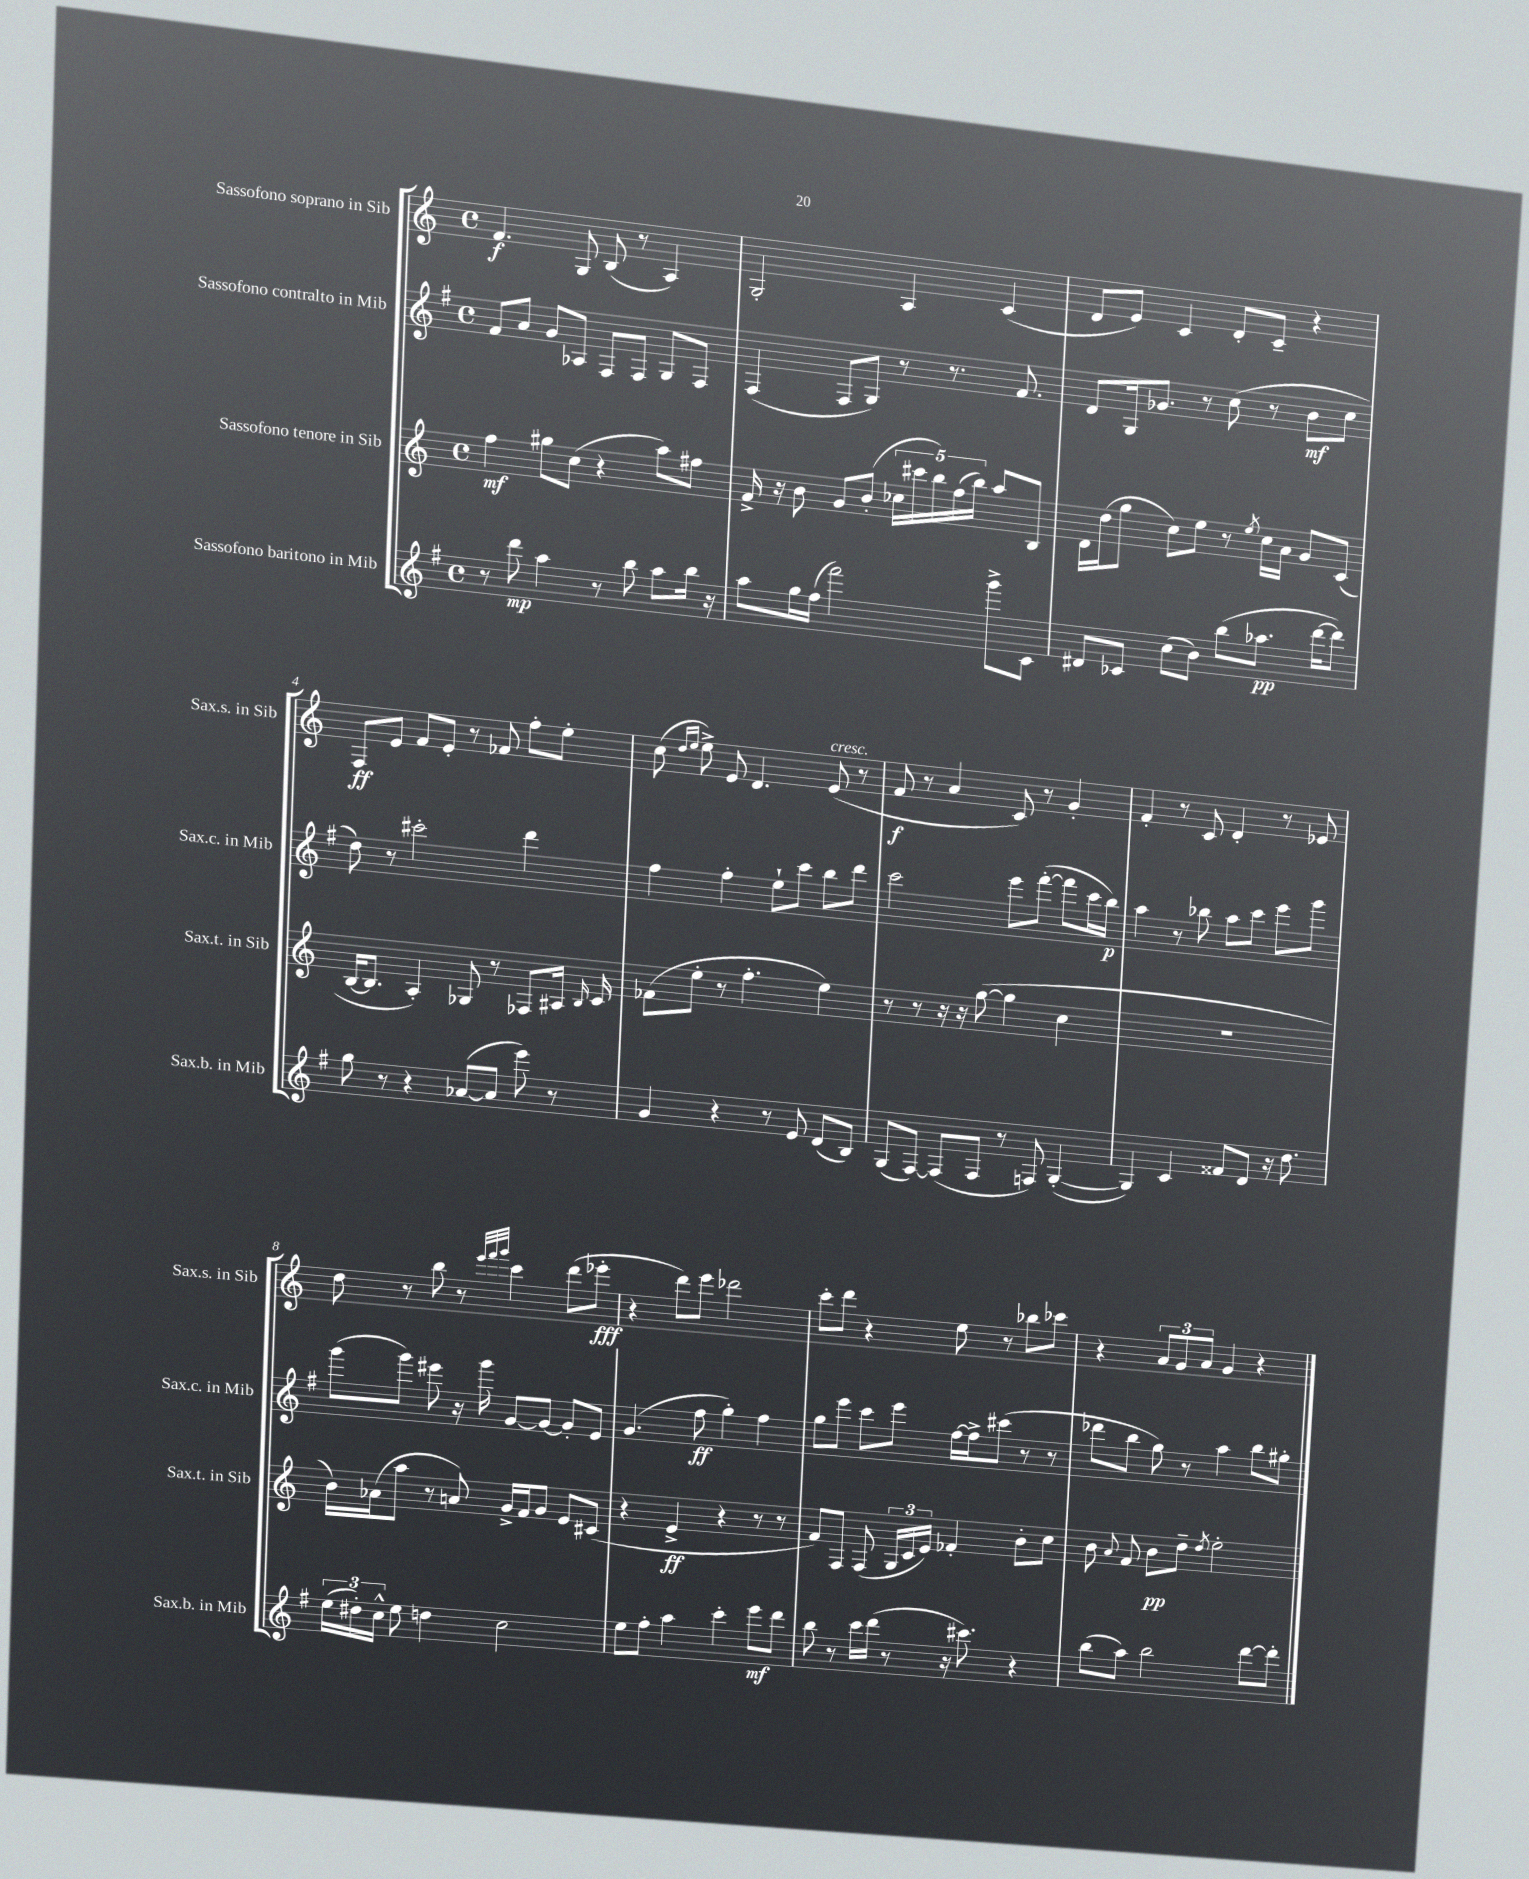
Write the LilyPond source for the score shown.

<<
\new StaffGroup <<
\new Staff = "s0" \with { instrumentName = "Sassofono soprano in Sib" shortInstrumentName = "Sax.s. in Sib" } {
    \clef treble \key c \major \defaultTimeSignature \time 4/4
    \autoBeamOff f'4.\f g8 b8( r8 a4) |
    g2-. a4 c'4( |
    d'8[ e'8]) c'4 d'8[-. c'8]-- r4 |
    f8[\ff e'8] f'8[ e'8]-. r8 fes'8 f''8[-. e''8]-. |
    c''8( \grace { d''16[ e''16] } e''8->) e'8 d'4. e'8^\markup { \italic "cresc." }( r8 |
    f'8\f r8 a'4 c'8) r8 g'4-. |
    f'4-. r8 c'8 d'4-. r8 ees'8 |
    d''8 r8 b''8 r8 \grace { e'''32[ f'''32 g'''32] } c'''4 d'''8[( ees'''8]-.\fff |
    r4 d'''8[) e'''8] des'''2 |
    c'''8[-. d'''8] r4 e''8 r8 bes''8[ ces'''8] |
    r4 \tuplet 3/2 { a'8[ g'8 a'8] } g'4 r4 \bar "|." |
}
\new Staff = "s1" \with { instrumentName = "Sassofono contralto in Mib" shortInstrumentName = "Sax.c. in Mib" } {
    \clef treble \key g \major \defaultTimeSignature \time 4/4
    \autoBeamOff fis'8[ a'8] g'8[ aes8] fis8[ fis8] g8[ fis8] |
    fis4( fis8[ g8]) r8 r8. fis'8. |
    d'8[ g16 ges'8.] r8 c''8( r8 b'8[\mf c''8] |
    d''8) r8 cis'''2-. d'''4 |
    fis''4 fis''4-. e''8[-! c'''8] b''8[ d'''8] |
    c'''2 e'''8[ fis'''8]~-.( fis'''8[ c'''16 b''16]\p) |
    a''4 r8 bes''8 a''8[ c'''8] e'''8[ g'''8] |
    g'''8[( g'''8]) eis'''8 r16 g'''16 g'8[~ g'8]~ g'8[-. e'8] |
    g'4.( fis''8\ff g''4-.) fis''4 |
    g''8[ e'''8] c'''8[ e'''8] fis''16[~ fis''16-> cis'''8]( r8 r8 |
    des'''8[ b''8] g''8) r8 a''4 b''8[ gis''8]-. \bar "|." |
}
\new Staff = "s2" \with { instrumentName = "Sassofono tenore in Sib" shortInstrumentName = "Sax.t. in Sib" } {
    \clef treble \key c \major \defaultTimeSignature \time 4/4
    \autoBeamOff f''4\mf gis''8[ c''8]( r4 a''8[) fis''8] |
    f'16-> r16 b'8 g'8[ b'8]-.( \tuplet 5/4 { ces''16[ cis'''16 b''16) f''16( b''16]) } a''8[ b8] |
    d'16[ d''16( g''8] c''8[) e''8] r8 \acciaccatura { e''8 } c''16[ a'16] g'8[ c'8]( |
    b16[~ b8.] a4-.) ges8 r8 fes8[ ais16] \grace { b16 } c'16 |
    fes'8[( e''8]-. r8 f''4.-. e''4) |
    r8 r8 r16 r16 g''8~( g''4 c''4 |
    R1 |
    b'16[) aes'16( a''8] r8 a'8) g'16[-> f'16 g'8] e'8[ cis'8]( |
    r4 e'4->\ff r4 r8 r8 |
    f'8[) f8] f8( \tuplet 3/2 { g16[ c'16 e'16]) } fes'4-. b'8[-. c''8] |
    b'8 \appoggiatura { a'8 } f'8 b'8[\pp d''8]-- \acciaccatura { d''8 } e''2-. \bar "|." |
}
\new Staff = "s3" \with { instrumentName = "Sassofono baritono in Mib" shortInstrumentName = "Sax.b. in Mib" } {
    \clef treble \key g \major \defaultTimeSignature \time 4/4
    \autoBeamOff r8 d'''8\mp a''4 r8 b''8 a''8[ b''16] r16 |
    a''8[ g''16 fis''16]( fis'''2) g'''8[-> c'8] |
    dis'8[ ces'8] c''8[( b'8]) b''8[( aes''8.]\pp d'''16[~ d'''8]) |
    g''8 r8 r4 aes'8[~( aes'8] e'''8) r8 |
    g'4 r4 r8 e'8 d'8[( b8]) |
    g8[( fis8]~) fis8[( fis8] r8 f8) g4~-.( |
    g4) c'4 fisis'8[ d'8] r16 d''8. |
    \tuplet 3/2 { e''16[( dis''16-.) c''16]-^ } e''8 d''4 c''2 |
    e''8[ fis''8]-. a''4 c'''4-. e'''8[\mf d'''8] |
    b''8 r8 c'''16[ d'''16]( r8 r16 cis'''8.) r4 |
    b''8[( a''8]) b''2 d'''8[~ d'''8]-. \bar "|." |
}
>>
>>
